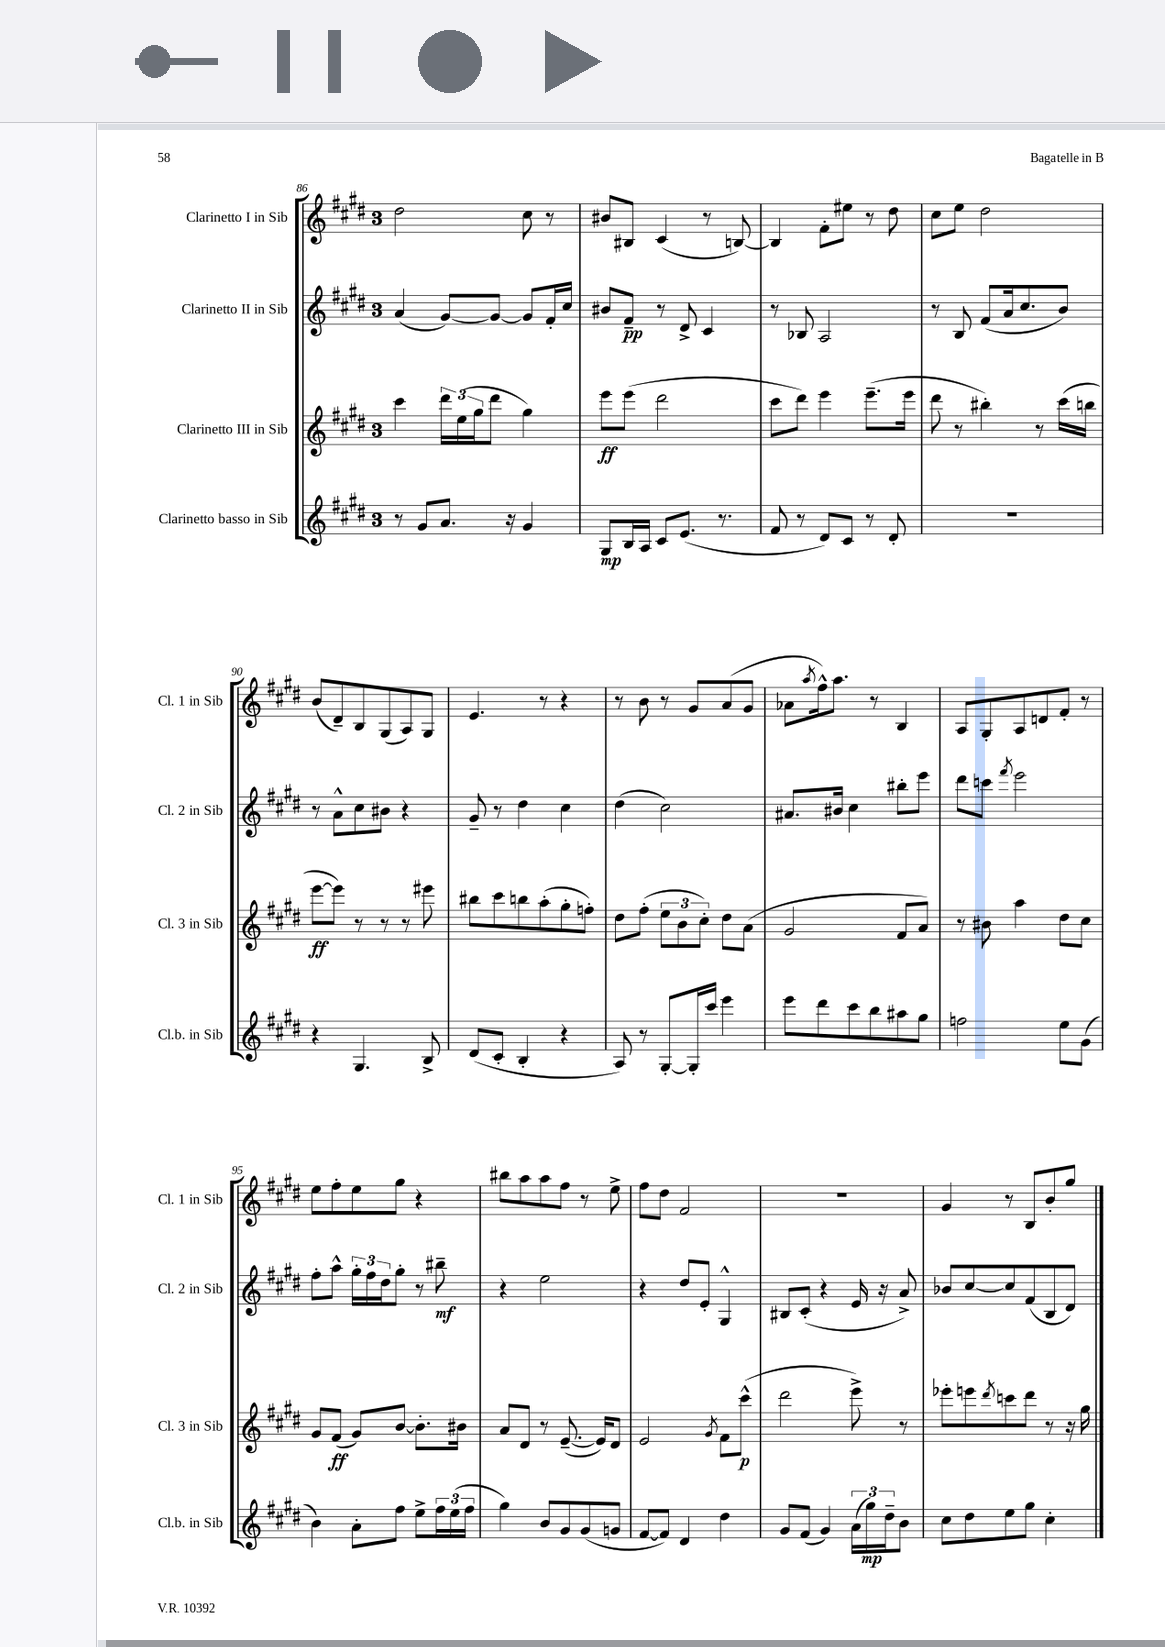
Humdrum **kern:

**kern	**kern	**kern	**kern
*staff4	*staff3	*staff2	*staff1
*clefG2	*clefG2	*clefG2	*clefG2
*k[f#c#g#d#]	*k[f#c#g#d#]	*k[f#c#g#d#]	*k[f#c#g#d#]
*M3/4	*M3/4	*M3/4	*M3/4
8r	4ccc#	(4a	2dd#
8g#	.	.	.
8.a	24ddd#	[8g#)	.
.	(24ee	.	.
.	24gg#	.	.
.	8ddd#	8g#_	.
16r	.	.	.
4g#	4gg#)	8g#]	8cc#
.	.	16f#'	8r
.	.	16cc#	.
=	=	=	=
8G#	8eee	8b#	8b#
16B	(8eee	8f#~	8B#
16A	.	.	.
8c#	2ddd#	8r	(4c#
(8.e	.	8d#^	.
.	.	4c#	8r
8.r	.	.	.
.	.	.	[8B)
=	=	=	=
8f#	8ccc#	8r	4B]
8r	8ddd#)	8B-	.
8d#)	4eee	2A	8f#'
8c#	.	.	8ee#
8r	(8.eee~	.	8r
8d#'	.	.	8dd#
.	16eee	.	.
=	=	=	=
2.r	8ddd#	8r	8cc#
.	8r	8B	8ee
.	4bb#')	(8f#	2dd#
.	.	16a	.
.	.	8.cc#	.
.	8r	.	.
.	(16ccc#	8b)	.
.	16bb	.	.
=	=	=	=
4r	[8eee	8r	(8b
.	8eee])	8a^^	8d#~)
4.G#	8r	8cc#	8B
.	8r	8b#	(8G#
.	8r	4r	8A)
8B^	8eee#	.	8G#
=	=	=	=
(8d#	8bb#	8g#~	4.e
8c#'	8ccc#	8r	.
4B'	8bb	4dd#	.
.	(8aa'	.	8r
4r	8gg#'	4cc#	4r
.	8ff')	.	.
=	=	=	=
8A)	8dd#	(4dd#	8r
8r	(8ff#'	.	8b
[8G#'	12ee	2cc#)	8r
.	12b	.	.
16G#']	.	.	8g#
.	12cc#')	.	.
16ccc#	.	.	.
4eee	8dd#	.	(8a
.	(8a	.	8g#
=	=	=	=
8eee	2g#	8.a#	8a-
.	.	.	8qaa
8ddd#	.	.	16ff#^^)
.	.	16b#	8.aa
8ccc#	.	4cc#	.
8bb	.	.	8r
8aa#	8f#	8bb#'	4B
8gg#	8a)	8eee	.
=	=	=	=
2ff	8r	8ddd#	8A
.	8b#	8ccc	8G#'
.	.	8qfff#	.
.	4aa	2eee	8A
.	.	.	8d
8ee	8dd#	.	8f#'
(8g#	8cc#	.	8r
=	=	=	=
4b)	8g#	8ff#'	8ee
.	(8f#	8aa^^	8ff#'
8a'	8g#)	24gg#'	8ee
.	.	24ff#	.
.	.	24dd#	.
8ff#	[8b	8gg#'	8gg#
8ee^	8.b']	8r	4r
24ff#	.	8bb#~	.
(24ee	.	.	.
.	16b#	.	.
24ff#	.	.	.
=	=	=	=
4gg#)	8a	4r	8bb#
.	8d#	.	8aa
8b	8r	2ee	8aa
8g#	([8.e~	.	8ff#
(8g#	.	.	8r
.	16e])	.	.
8g	8d#	.	8ee^
=	=	=	=
[8f#	2e	4r	8ff#
8f#])	.	.	8dd#
4d#	.	8dd#	2f#
.	.	8e'	.
.	8qg#	.	.
4dd#	8f#	4G#^^	.
.	(8ccc#^^	.	.
=	=	=	=
8g#	2ddd#	8B#	2.r
(8f#	.	(8c#'	.
4g#)	.	4r	.
(24a	8eee^)	16e	.
24gg#)	.	.	.
.	.	16r	.
24dd#~	.	.	.
8b	8r	8a^)	.
=	=	=	=
8cc#	8eee-'	8b-	4g#
8dd#	8eee	[8cc#	.
.	8qddd#	.	.
8ee	8ccc	8cc#]	8r
8gg#	8ddd#	(8f#	8B
4cc#'	8r	8B	8b'
.	16r	8d#)	8gg#
.	16gg#	.	.
==	==	==	==
*-	*-	*-	*-
